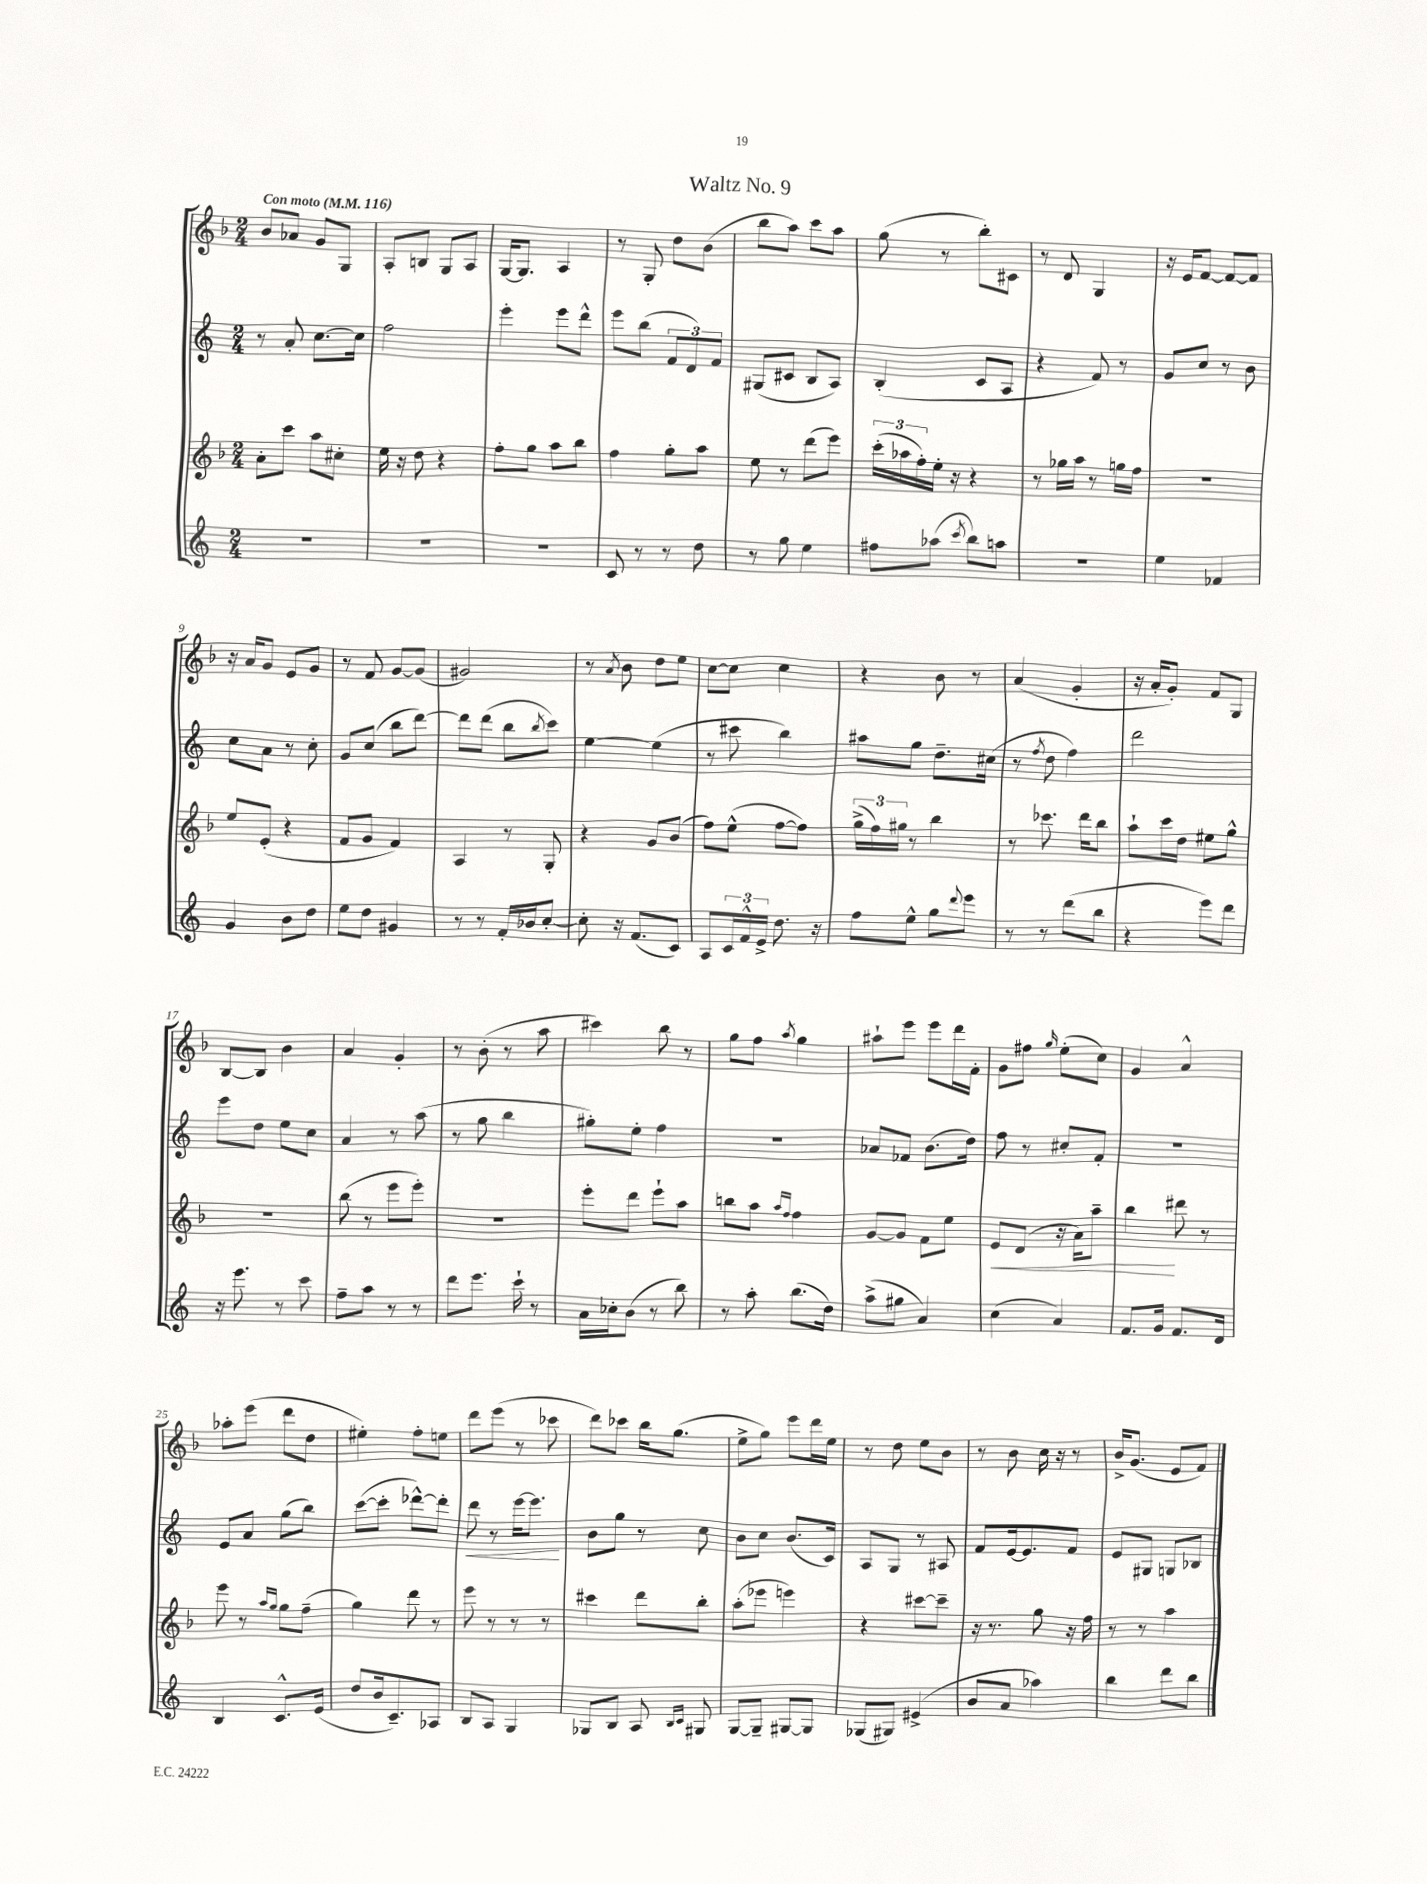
\header { title = "Waltz No. 9" }
<<
\new StaffGroup <<
\new Staff = "s0" {
    \clef treble \key f \major \numericTimeSignature \time 2/4 \tempo "Con moto" 4 = 116
    bes'8 aes'8 g'8 g8 |
    a8-. b8 g8 a8 |
    g16~ g8. a4 |
    r8 g8-. d''8 bes'8( |
    bes''8 a''8) c'''8 a''8 |
    g''8( r8 bes''8-.) cis'8 |
    r8 d'8 g4 |
    r16 e'16 f'8~ f'8~ f'8 |
    r16 a'16 g'8 e'8 g'8 |
    r8 f'8 g'8~ g'8( |
    gis'2) |
    r8 \acciaccatura { a'8 } bes'8 d''8 e''8 |
    c''8~ c''8 c''4 |
    r4 bes'8 r8 |
    a'4( g'4-. |
    r16 a'16-. g'8-.) f'8 g8 |
    bes8~ bes8 bes'4 |
    a'4 g'4-. |
    r8 bes'8-.( r8 a''8 |
    cis'''4) bes''8 r8 |
    g''8 f''8 \acciaccatura { a''8 } g''4 |
    ais''8-! e'''8 e'''8 d'''16 f'16-. |
    g'8 fis''8 \grace { g''16 } e''8-.( c''8) |
    g'4 a'4-^ |
    aes''8-. e'''8( d'''8 d''8 |
    eis''4-.) f''8-. e''8 |
    d'''8 e'''8( r8 ces'''8 |
    d'''8) ces'''8 bes''16 g''8.( |
    e''8-> g''8) e'''8 d'''16 e''16 |
    r8 d''8 e''8 bes'8 |
    r8 bes'8 c''16 r16 r8 |
    bes'16-> g'8.( e'8 f'8) \bar "|." |
}
\new Staff = "s1" {
    \clef treble \key c \major \numericTimeSignature \time 2/4
    r8 a'8-. c''8.~ c''16 |
    f''2 |
    e'''4-. e'''8 d'''8-^ |
    e'''8 b''8( \tuplet 3/2 { f'8 d'8) f'8 } |
    gis8( cis'8 b8 a8) |
    b4-.( c'8 a8 |
    r4 f'8) r8 |
    g'8 c''8 r8 b'8 |
    c''8 a'8 r8 c''8-. |
    g'8 c''8( b''8 d'''8~) |
    d'''8 d'''8( b''8 \acciaccatura { b''8 } c'''8) |
    e''4~ e''4( |
    r8 cis'''8 b''4) |
    ais''8 g''8 d''8.-- cis''16( |
    r8 \acciaccatura { f''8 } d''8 f''4) |
    d'''2 |
    e'''8 d''8 e''8 c''8 |
    a'4 r8 a''8( |
    r8 g''8 b''4 |
    gis''8-.) e''8-. f''4 |
    R2 |
    aes'8 fes'8 b'8.( d''16) |
    f''8 r8 cis''8-. f'8-. |
    R2 |
    e'8 a'8 g''8( b''8) |
    c'''8~( c'''8-. des'''8~-^) des'''8-. |
    d'''8\< r8 e'''16~ e'''8.\! |
    b'8 g''8 r8 c''8 |
    b'8 c''8 b'8.( c'16) |
    a8 g8 r8 ais8 |
    f'8 e'16~ e'8. f'8 |
    e'8 gis8 g8 bes8 \bar "|." |
}
\new Staff = "s2" {
    \clef treble \key f \major \numericTimeSignature \time 2/4
    a'8-. c'''8 a''8 cis''8-. |
    e''16 r16 d''8 r4 |
    f''8-. g''8 a''8 bes''8 |
    f''4 g''8-. a''8 |
    e''8 r8 d'''8( e'''8) |
    \tuplet 3/2 { c'''16-.( aes''16 f''16-.) } e''16-. r16 r4 |
    r8 ges''16 a''16 r8 g''16 f''16 |
    R2 |
    e''8 e'8-.( r4 |
    f'8 g'8 f'4) |
    a4 r8 g8-. |
    r4 g'8 bes'8( |
    f''8) e''8-^( f''8~ f''8) |
    \tuplet 3/2 { g''16->( f''16) gis''16 } r8 bes''4 |
    r8 ces'''8. d'''16 bes''8 |
    a''8-! c'''16 d''16 eis''8 g''8-^ |
    R2 |
    bes''8( r8 e'''8 e'''8-.) |
    r2 |
    e'''8-. d'''8 e'''8-! a''8 |
    b''8 a''8 \grace { a''16 f''16 } f''4 |
    g'8~ g'8 f'8 e''8 |
    e'8\< d'8( r16 a'16) a''8-- |
    bes''4\! dis'''8 r8 |
    e'''8 r8 \grace { a''16 g''16 } g''8 f''8--( |
    g''4) d'''8 r8 |
    e'''8 r8 r8 r8 |
    cis'''4 d'''8 bes''8-. |
    a''8-.( ees'''8 e'''4) |
    r4 cis'''8~ cis'''8-- |
    r16 r8. g''8 r16 f''16 |
    r8 r8 a''4 \bar "|." |
}
\new Staff = "s3" {
    \clef treble \key c \major \numericTimeSignature \time 2/4
    r2 |
    R2 |
    R2 |
    c'8 r8 r8 d''8 |
    r8 g''8 e''4 |
    fis''8 aes''8( \acciaccatura { c'''8 } b''8) a''8 |
    R2 |
    e''4 fes'4 |
    g'4 b'8 d''8 |
    e''8 d''8 gis'4 |
    r8 r8 f'16-. bes'16 c''8~-. |
    c''8-. r16 f'8.( c'8) |
    a8 \tuplet 3/2 { c'16 f'16-^ e'16-> } d''8. r16 |
    f''8 e''8-^ g''8 \appoggiatura { d'''8 } e'''8 |
    r8 r8 d'''8( b''8 |
    r4 e'''8) d'''8 |
    r16 e'''8. r8 c'''8 |
    f''8-- a''8 r8 r8 |
    d'''8 e'''8. c'''16-! r8 |
    a'16 ces''16-. b'8( r8 b''8) |
    r8 a''8-. b''8.( d''16) |
    a''8->( gis''8 a'4) |
    c''4( a'4) |
    f'8. g'16 f'8. d'16 |
    b4 c'8.-^ e'16( |
    d''8 b'16 c'8.--) aes8 |
    b8 a8 g4 |
    ges8 b8 a8 \grace { b16 c'16 } gis8 |
    g8~ g8-- gis8~ gis8 |
    ges8( gis8) eis'4->( |
    b'8 a'8 aes''4) |
    b''4 d'''8 b''8 \bar "|." |
}
>>
>>
